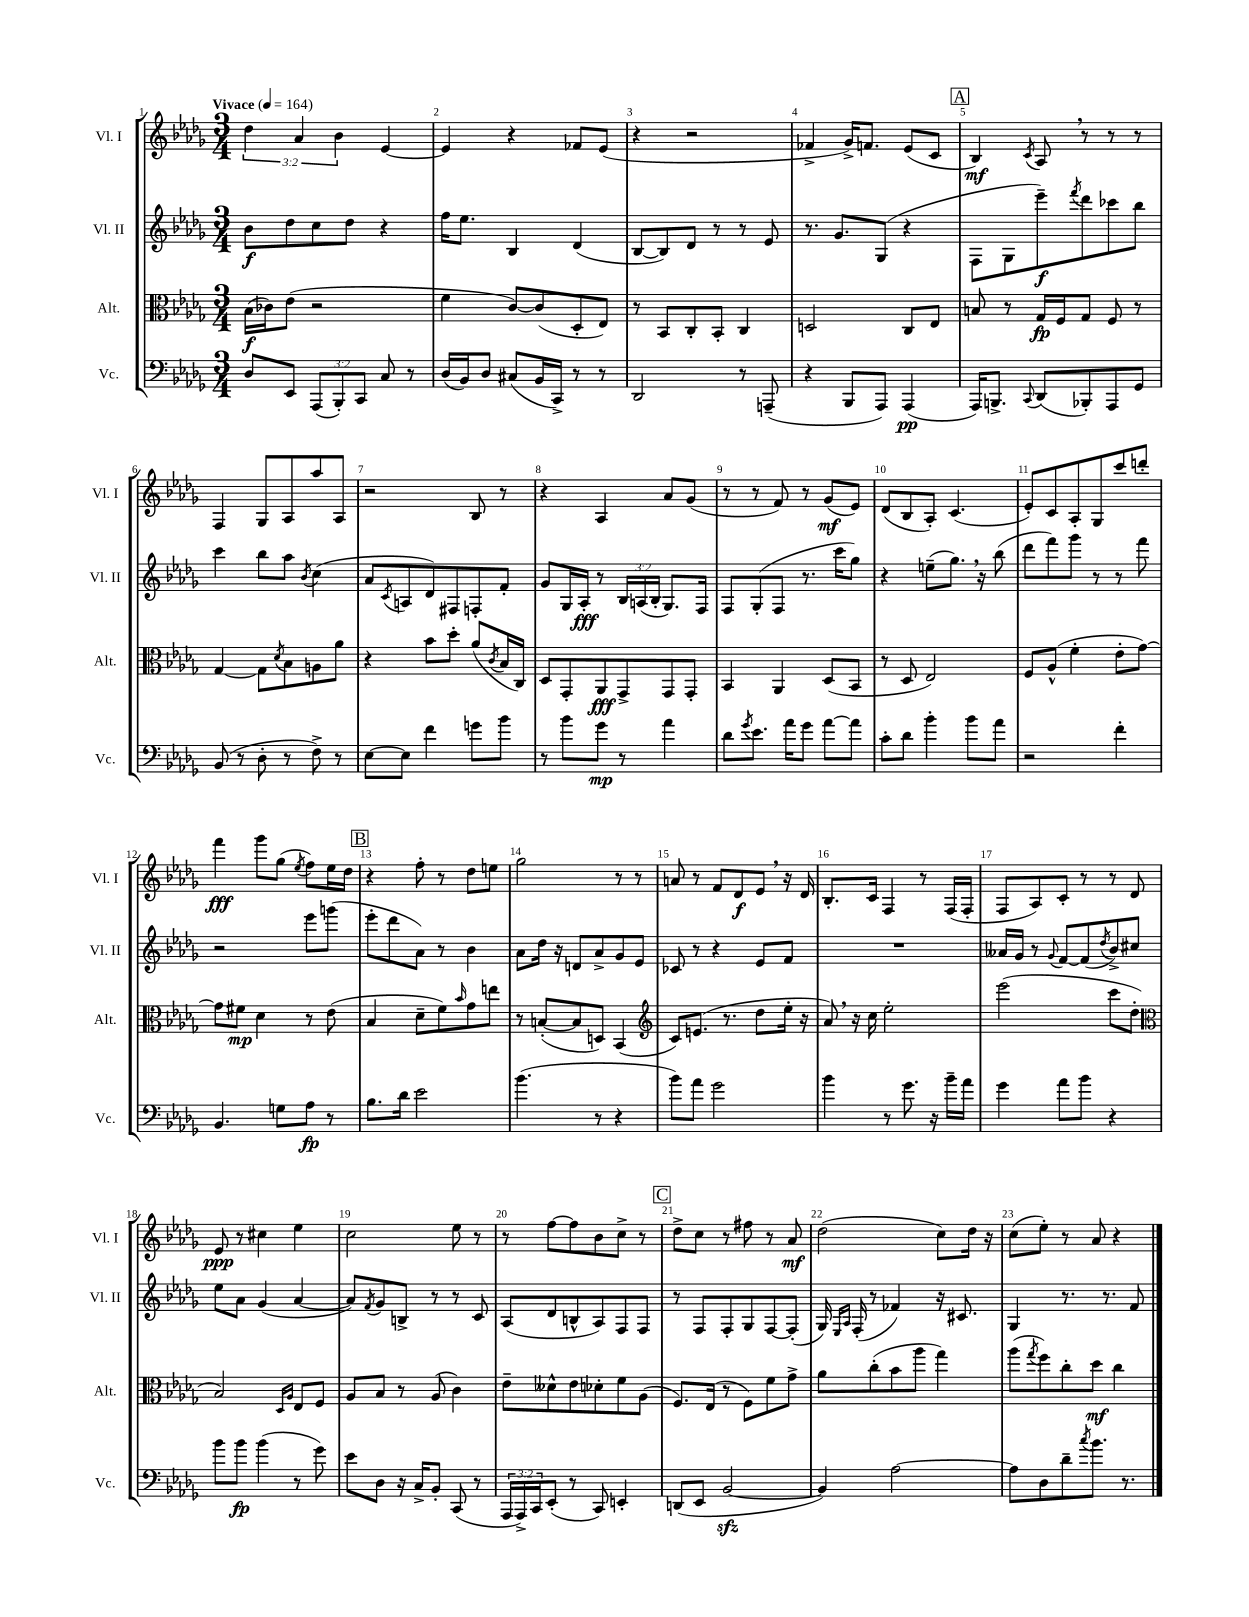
<<
\new StaffGroup <<
\new Staff = "s0" \with { instrumentName = "Vl. I" shortInstrumentName = "Vl. I" } {
    \clef treble \key des \major \numericTimeSignature \time 3/4 \override Staff.TupletNumber.text = #tuplet-number::calc-fraction-text \tempo "Vivace" 4 = 164
    \tuplet 3/2 { des''4 aes'4 bes'4 } ees'4~ |
    ees'4 r4 fes'8 ees'8( |
    r4 r2 |
    fes'4-> ges'16->) f'8. ees'8( c'8 |
    \mark \markup { \box "A" } bes4\mf) \acciaccatura { c'8 } aes8 \breathe r8 r8 r8 |
    f4 ges8 aes8 aes''8 aes8 |
    r2 bes8 r8 |
    r4 aes4 aes'8 ges'8( |
    r8 r8 f'8) r8 ges'8\mf( ees'8) |
    des'8( bes8 aes8-.) c'4.( |
    ees'8-.) c'8 aes8-. ges8 c'''8 d'''8-. |
    f'''4\fff ges'''8 ges''8( \acciaccatura { ees''8 } f''8) ees''16 des''16 |
    \mark \markup { \box "B" } r4 f''8-. r8 des''8 e''8 |
    ges''2 r8 r8 |
    a'8 r8 f'8 des'8\f ees'8 \breathe r16 des'16 |
    bes8.-. c'16 f4 r8 f16( f16-. |
    f8 aes8) c'8-. r8 r8 des'8 |
    ees'8\ppp r8 cis''4 ees''4 |
    c''2 ees''8 r8 |
    r8 f''8~ f''8 bes'8 c''8-> r8 |
    \mark \markup { \box "C" } des''8-> c''8 r8 fis''8 r8 aes'8\mf |
    des''2( c''8) des''16 r16 |
    c''8( ees''8-.) r8 aes'8 r4 \bar "|." |
}
\new Staff = "s1" \with { instrumentName = "Vl. II" shortInstrumentName = "Vl. II" } {
    \clef treble \key des \major \numericTimeSignature \time 3/4 \override Staff.TupletNumber.text = #tuplet-number::calc-fraction-text
    bes'8\f des''8 c''8 des''8 r4 |
    f''16 ees''8. bes4 des'4( |
    bes8~ bes8) des'8 r8 r8 ees'8 |
    r8. ges'8. ges8( r4 |
    \mark \markup { \box "A" } f8 ges8 ees'''8--\f) \acciaccatura { f'''8 } des'''8 ces'''8 bes''8 |
    c'''4 bes''8 aes''8 \acciaccatura { bes'8 } c''4( |
    aes'8 \acciaccatura { c'8 } a8 des'8) fis8 f8-. f'8-. |
    ges'8 ges16 aes16-.\fff r8 \tuplet 3/2 { bes16 a16( bes16-. } ges8.) f16 |
    f8 ges8-.( f8 r8. c'''16 ges''8) |
    r4 e''8--( ges''8.) \breathe r16 bes''8( |
    des'''8 f'''8) ges'''8 r8 r8 f'''8 |
    r2 ees'''8 g'''8( |
    \mark \markup { \box "B" } ees'''8-. des'''8 aes'8) r8 bes'4 |
    aes'8 des''16 r16 d'8 aes'8-> ges'8 ees'8 |
    ces'8 r8 r4 ees'8 f'8 |
    R2. |
    aeses'16 ges'16 r8 \appoggiatura { ges'8 } f'8~ f'8( \acciaccatura { des''8 } bes'8->) cis''8 |
    ees''8 aes'8 ges'4( aes'4~ |
    aes'8) \acciaccatura { f'8 } ges'8 b8-> r8 r8 c'8 |
    aes8( des'8 b8-^ aes8) f8 f8 |
    \mark \markup { \box "C" } r8 f8 f8-. ges8 f8~ f8-.( |
    ges16) \grace { ees16 aes16 } f16-.( r8 fes'4) r16 cis'8. |
    ges4 r8. r8. f'8 \bar "|." |
}
\new Staff = "s2" \with { instrumentName = "Alt." shortInstrumentName = "Alt." } {
    \clef alto \key des \major \numericTimeSignature \time 3/4
    bes16\f( ces'16) ees'8( r2 |
    f'4 c'8~) c'8( des8-. ees8) |
    r8 bes,8 c8-. bes,8-. c4 |
    d2 c8 ees8 |
    \mark \markup { \box "A" } b8 r8 ges16\fp f16 ges8 f8 r8 |
    ges4~ ges8 \acciaccatura { des'8 } bes8 a8 aes'8 |
    r4 bes'8 des''8-. aes'8( \acciaccatura { c'8 } bes16 c16) |
    des8 ges,8-. aes,8\fff ges,8-> ges,8 ges,8-. |
    bes,4 aes,4 des8( bes,8 |
    r8 des8 ees2) |
    f8 aes8-^( f'4-. ees'8-. ges'8~) |
    ges'8 fis'8\mp des'4 r8 ees'8( |
    \mark \markup { \box "B" } bes4 des'8-- f'8) \grace { bes'16 } ges'8 e''8 |
    r8 b8~-.( b8 d8) bes,4( |
    \clef treble c'8) e'8.( r8. des''8 ees''16-. r16 |
    aes'8) \breathe r16 c''16 ees''2-. |
    ees'''2( c'''8 des''8-. |
    \clef alto bes2) \grace { des16 aes16 } ees8 f8 |
    aes8 bes8 r8 aes8( c'4) |
    ees'8-- deses'8-^ ees'8 des'8-. f'8 aes8( |
    \mark \markup { \box "C" } f8.) ees16( r8 f8) f'8 ges'8-> |
    aes'8 c''8-.( bes'8 aes''8 ges''4) |
    aes''8( \acciaccatura { ges''8 } f''8) c''8-. des''8\mf c''4 \bar "|." |
}
\new Staff = "s3" \with { instrumentName = "Vc." shortInstrumentName = "Vc." } {
    \clef bass \key des \major \numericTimeSignature \time 3/4 \override Staff.TupletNumber.text = #tuplet-number::calc-fraction-text
    des8 ees,8 \tuplet 3/2 { aes,,8( bes,,8-.) c,8 } c8 r8 |
    des16( bes,16) des8 cis8( bes,16 c,16->) r8 r8 |
    des,2 r8 a,,8--( |
    r4 bes,,8 aes,,8) aes,,4\pp( |
    \mark \markup { \box "A" } aes,,16) b,,8.-> \appoggiatura { c,8 } des,8( bes,,8-.) aes,,8 ges,8 |
    bes,8( r8 des8-. r8 f8->) r8 |
    ees8~ ees8 f'4 g'8 bes'8 |
    r8 bes'8 ges'8\mp r8 aes'4 |
    des'8 \acciaccatura { ges'8 } ees'8. aes'16 ges'8 aes'8~ aes'8 |
    c'8-. des'8 bes'4-. bes'8 aes'8 |
    r2 f'4-. |
    bes,4. g8 aes8\fp r8 |
    \mark \markup { \box "B" } bes8. des'16 ees'2 |
    bes'4.( r8 r4 |
    bes'8) aes'8 ges'2 |
    bes'4 r8 ges'8. r16 bes'16-- aes'16 |
    ges'4 aes'8 bes'8 r4 |
    bes'8 bes'8\fp bes'4( r8 ges'8) |
    ees'8 des8 r16 c16-> bes,8-. c,8( r8 |
    \tuplet 3/2 { aes,,16 aes,,16->) c,16 } ees,8-.( r8 c,8) e,4-. |
    \mark \markup { \box "C" } d,8( ees,8 bes,2~\sfz |
    bes,4) aes2~ |
    aes8 des8 des'8-- \acciaccatura { c''8 } bes'8. r8. \bar "|." |
}
>>
>>
\layout { \context { \Score \override BarNumber.break-visibility = ##(#f #t #t) barNumberVisibility = #all-bar-numbers-visible } }
